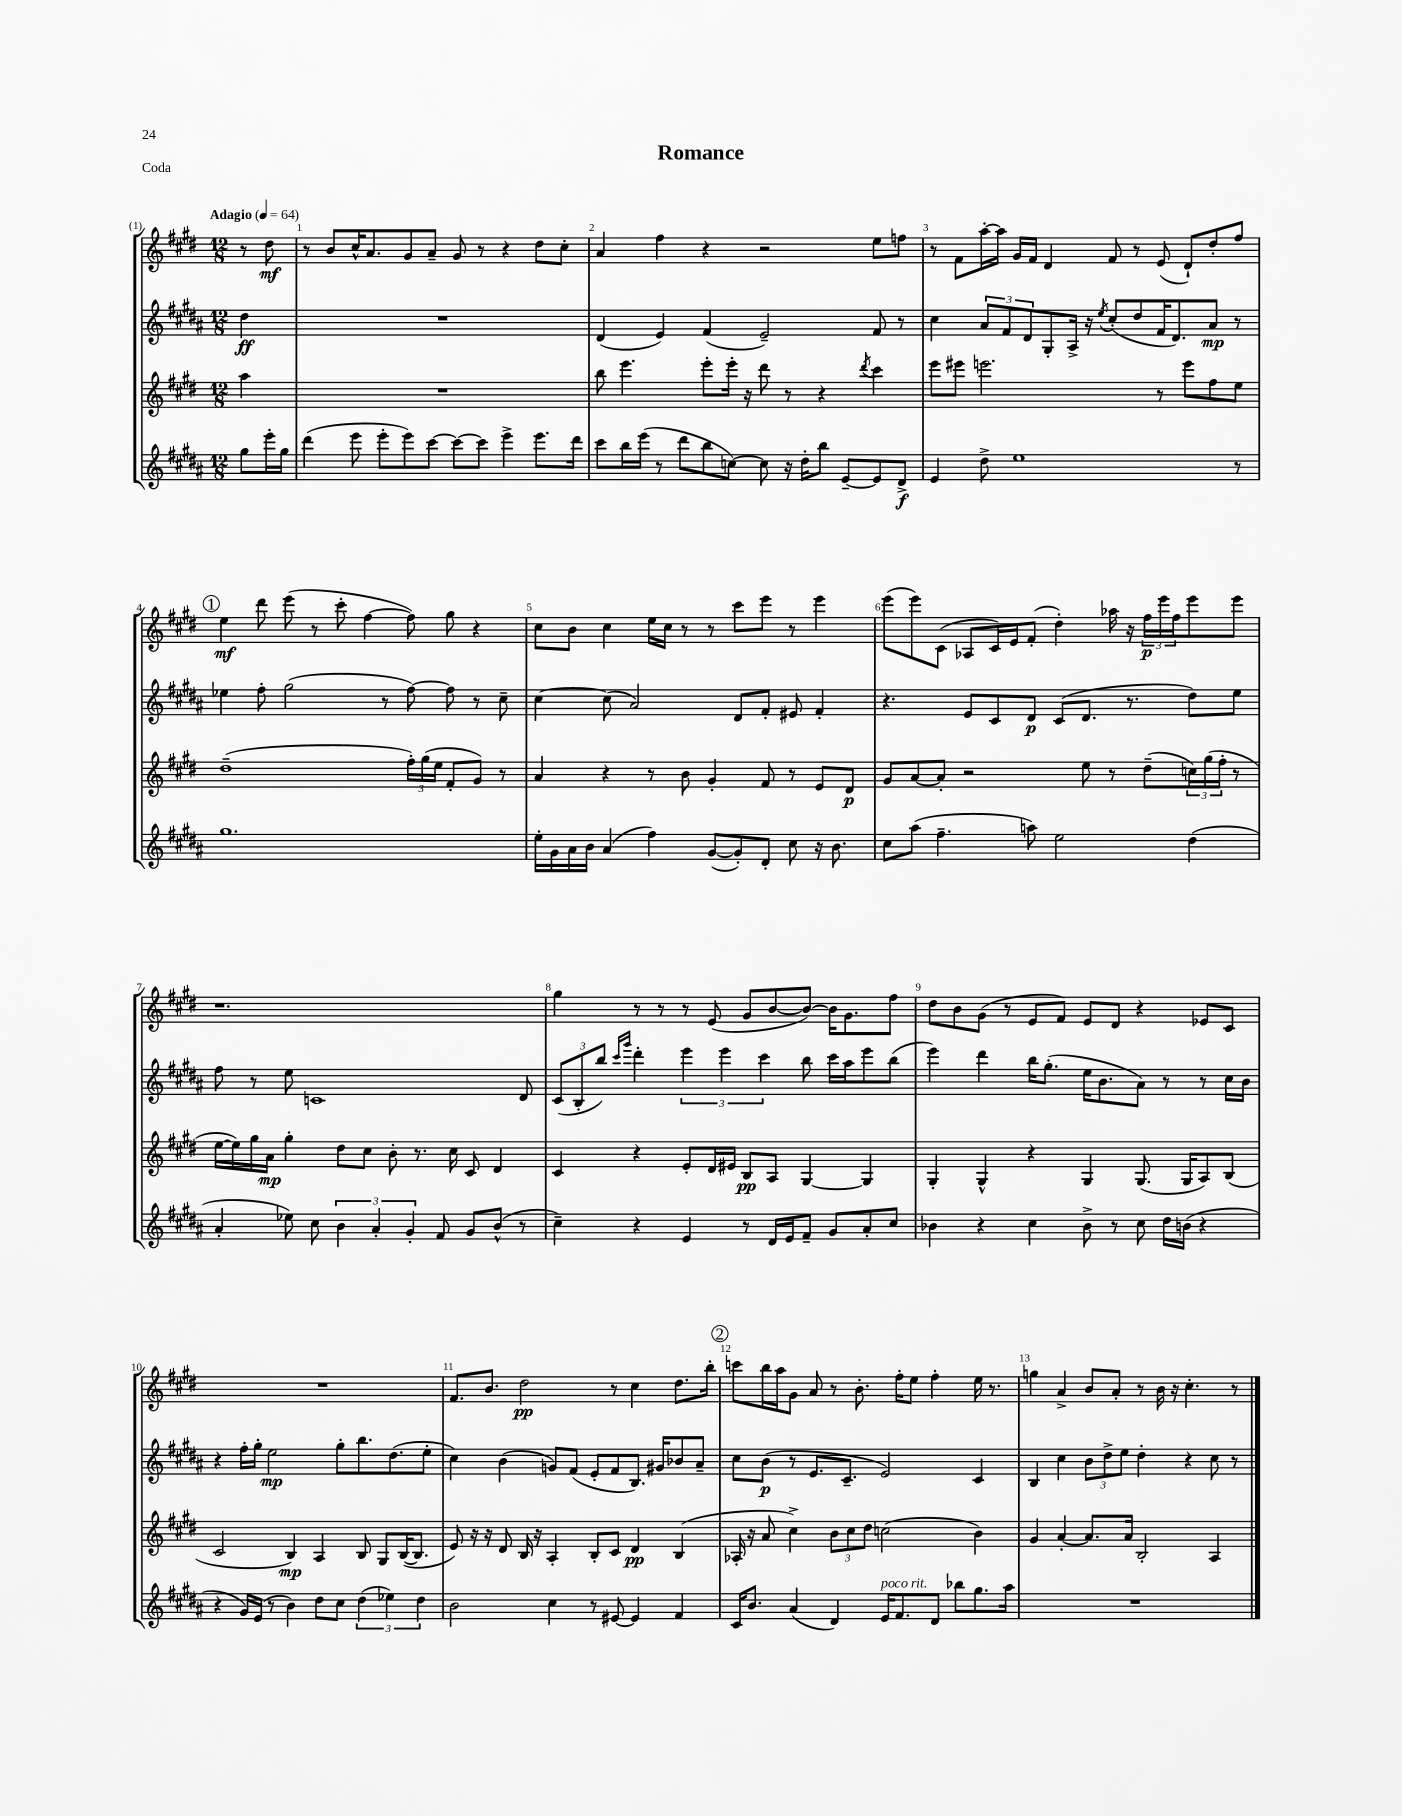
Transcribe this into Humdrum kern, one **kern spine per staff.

**kern	**dynam	**kern	**dynam	**kern	**dynam	**kern	**dynam
*part4	*part4	*part3	*part3	*part2	*part2	*part1	*part1
*staff4	*staff4	*staff3	*staff3	*staff2	*staff2	*staff1	*staff1
*clefG2	*	*clefG2	*	*clefG2	*	*clefG2	*
*k[f#c#g#d#a#]	*	*k[f#c#g#d#]	*	*k[f#c#g#d#a#]	*	*k[f#c#g#d#]	*
*M12/8	*	*M12/8	*	*M12/8	*	*M12/8	*
*MM64	*	*MM64	*	*MM64	*	*MM64	*
=	=	=	=	=	=	=	=
!	!	!	!	!	!	!LO:TX:a:B:t=Adagio	!
8gg#\L	.	4aa\	.	4dd#\	ff	8r	.
16eee'\L	.	.	.	.	.	8dd#\	mf
16gg#\JJ	.	.	.	.	.	.	.
=1	=1	=1	=1	=1	=1	=1	=1
(4ddd#\	.	1.r	.	1.r	.	8r	.
.	.	.	.	.	.	8b/L	.
8eee\	.	.	.	.	.	16cc#^^/K	.
.	.	.	.	.	.	8.a/	.
8eee'\L	.	.	.	.	.	.	.
8eee\)	.	.	.	.	.	8g#/	.
[8ccc#\J	.	.	.	.	.	8a~/J	.
8ccc#\L_	.	.	.	.	.	8g#/	.
8ccc#\J]	.	.	.	.	.	8r	.
4eee^\	.	.	.	.	.	4r	.
8.eee\L	.	.	.	.	.	8dd#\L	.
.	.	.	.	.	.	8cc#'\J	.
16ddd#\Jk	.	.	.	.	.	.	.
=2	=2	=2	=2	=2	=2	=2	=2
8ccc#\L	.	8bb\	.	(4d#/	.	4a/	.
16bb\L	.	4.eee\	.	.	.	.	.
(16eee\JJ	.	.	.	.	.	.	.
8r	.	.	.	4e/)	.	4ff#\	.
8ddd#\L	.	.	.	.	.	.	.
8bb\	.	8eee'\L	.	(4f#/	.	4r	.
[8ccn\J)	.	16eee'\Jk	.	.	.	.	.
.	.	16r	.	.	.	.	.
8cc\]	.	8ddd#\	.	2e~/)	.	2r	.
16r	.	8r	.	.	.	.	.
16dd#'\KL	.	.	.	.	.	.	.
8bb\J	.	4r	.	.	.	.	.
[8e~/L	.	.	.	.	.	.	.
.	.	8qddd#/	.	.	.	.	.
8e/]	.	4ccc#\	.	8f#/	.	8ee\L	.
8d#^/J	f	.	.	8r	.	8ffn\J	.
=3	=3	=3	=3	=3	=3	=3	=3
4e/	.	8eee\L	.	4cc#\	.	8r	.
.	.	8eee#X\J	.	.	.	8f#\L	.
8dd#^\	.	2.eeen\	.	12a#/L	.	[16aa'\L	.
.	.	.	.	.	.	16aa\JJ]	.
.	.	.	.	12f#/	.	.	.
1ee	.	.	.	.	.	16g#/LL	.
.	.	.	.	12d#/	.	.	.
.	.	.	.	.	.	16f#/JJ	.
.	.	.	.	8G#'/	.	4d#/	.
.	.	.	.	16A#^/Jk	.	.	.
.	.	.	.	16r	.	.	.
.	.	.	.	8qee/	.	.	.
.	.	.	.	(8cc#'/L	.	8f#/	.
.	.	.	.	8dd#/	.	8r	.
.	.	8r	.	16f#/K	.	(8e/	.
.	.	.	.	8.d#/)	.	.	.
.	.	8eee\L	.	.	.	8d#`/L)	.
.	.	8ff#\	.	8a#/J	mp	8dd#'/	.
8r	.	8ee\J	.	8r	.	8ff#/J	.
!!LO:LB:g=z
!!LO:REH:place=s1:t=1
=4	=4	=4	=4	=4	=4	=4	=4
1.gg#	.	(1dd#~	.	4ee-X\	.	4ee\	mf
.	.	.	.	8ff#'\	.	8ddd#\	.
.	.	.	.	(2gg#\	.	(8eee\	.
.	.	.	.	.	.	8r	.
.	.	.	.	.	.	8ccc#'\	.
.	.	.	.	.	.	[4ff#\	.
.	.	.	.	8r	.	.	.
.	.	24ff#'\LL)	.	[8ff#\)	.	8ff#\])	.
.	.	(24gg#\	.	.	.	.	.
.	.	24ee\JJ	.	.	.	.	.
.	.	8f#'/L	.	8ff#\]	.	8gg#\	.
.	.	8g#/J)	.	8r	.	4r	.
.	.	8r	.	8cc#~\	.	.	.
=5	=5	=5	=5	=5	=5	=5	=5
16ee'\LL	.	4a/	.	[4cc#\	.	8cc#\L	.
16g#\	.	.	.	.	.	.	.
16a#\	.	.	.	.	.	8b\J	.
16b\JJ	.	.	.	.	.	.	.
(4a#/	.	4r	.	(8cc#\]	.	4cc#\	.
.	.	.	.	2a#/)	.	.	.
4ff#\)	.	8r	.	.	.	16ee\LL	.
.	.	.	.	.	.	16cc#\JJ	.
.	.	8b\	.	.	.	8r	.
([8g#/L	.	4g#'/	.	.	.	8r	.
8g#'/])	.	.	.	8d#/L	.	8ccc#\L	.
8d#'/J	.	8f#/	.	8f#'/J	.	8eee\J	.
8cc#\	.	8r	.	8e#X/	.	8r	.
16r	.	8e/L	.	4f#'/	.	4eee\	.
8.b\	.	.	.	.	.	.	.
.	.	8d#/J	p	.	.	.	.
=6	=6	=6	=6	=6	=6	=6	=6
8cc#\L	.	8g#/L	.	4.r	.	(8eee\L	.
(8aa#\J	.	[8a/	.	.	.	8eee\)	.
4.ff#~\	.	8a'/J]	.	.	.	(8c#\J	.
.	.	2r	.	8e/L	.	8A-X/L	.
.	.	.	.	8c#/	.	16c#/L)	.
.	.	.	.	.	.	16e/J	.
8aan\)	.	.	.	8d#/J	p	(8f#'/J	.
2ee\	.	.	.	(8c#/L	.	4dd#'\)	.
.	.	8ee\	.	8.d#/J	.	.	.
.	.	8r	.	.	.	16aa-X\	.
.	.	.	.	8.r	.	16r	.
.	.	(8dd#~\L	.	.	.	24ff#\LL	p
.	.	.	.	.	.	24eee\	.
.	.	.	.	.	.	24ff#\J	.
(4dd#\	.	24ccn\L)	.	8dd#\L)	.	8eee\	.
.	.	(24gg#\	.	.	.	.	.
.	.	24ff#'\JJ	.	.	.	.	.
.	.	8r	.	8ee\J	.	8eee\J	.
!!LO:LB:g=z
=7	=7	=7	=7	=7	=7	=7	=7
4a#'/	.	[16ee\LL	.	8ff#\	.	1.r	.
.	.	16ee\])	.	.	.	.	.
.	.	16gg#\	.	8r	.	.	.
.	.	16a\JJ	mp	.	.	.	.
8ee-X\)	.	4gg#'\	.	8ee\	.	.	.
8cc#\	.	.	.	1cn	.	.	.
6b\	.	8dd#\L	.	.	.	.	.
.	.	8cc#\J	.	.	.	.	.
6a#'/	.	.	.	.	.	.	.
.	.	8b'\	.	.	.	.	.
6g#'/	.	.	.	.	.	.	.
.	.	8.r	.	.	.	.	.
8f#/	.	.	.	.	.	.	.
.	.	16cc#\	.	.	.	.	.
8g#/L	.	8c#/	.	.	.	.	.
(8b^^/J	.	4d#/	.	.	.	.	.
8r	.	.	.	8d#/	.	.	.
=8	=8	=8	=8	=8	=8	=8	=8
4cc#~\)	.	4c#/	.	(12c#/L	.	4gg#\	.
.	.	.	.	12B'/	.	.	.
.	.	.	.	12bb/J)	.	.	.
.	.	.	.	16qqccc#/LL	.	.	.
.	.	.	.	16qqggg#/JJ	.	.	.
4r	.	4r	.	4ddd#'\	.	8r	.
.	.	.	.	.	.	8r	.
4e/	.	8e'/L	.	6eee\	.	8r	.
.	.	16d#/L	.	.	.	(8e/	.
.	.	.	.	6eee\	.	.	.
.	.	16e#X/JJ	.	.	.	.	.
8r	.	8B/L	pp	.	.	8g#/L	.
.	.	.	.	6ccc#\	.	.	.
16d#/LL	.	8A/J	.	.	.	[8b/	.
16e/J	.	.	.	.	.	.	.
8f#~/J	.	[4G#/	.	8bb\	.	8b/J_)	.
8g#/L	.	.	.	16ccc#\LL	.	16b\KL]	.
.	.	.	.	16aa#\J	.	8.g#\	.
8a#'/	.	4G#/]	.	8eee\	.	.	.
8cc#/J	.	.	.	(8bb\J	.	8ff#\J	.
=9	=9	=9	=9	=9	=9	=9	=9
4b-X\	.	4G#'/	.	4eee\)	.	8dd#\L	.
.	.	.	.	.	.	8b\	.
4r	.	4G#^^/	.	4ddd#\	.	(8g#\J	.
.	.	.	.	.	.	8r	.
4cc#\	.	4r	.	16bb\KL	.	8e/L	.
.	.	.	.	(8.gg#'\J	.	.	.
.	.	.	.	.	.	8f#/J)	.
8b-^\	.	4G#/	.	16ee\KL	.	8e/L	.
.	.	.	.	8.b\	.	.	.
8r	.	.	.	.	.	8d#/J	.
8cc#\	.	(8.G#/	.	8a#\J)	.	4r	.
16dd#\LL	.	.	.	8r	.	.	.
(16bn\JJ	.	16G#/KL	.	.	.	.	.
4r	.	8A/)	.	8r	.	8e-X/L	.
.	.	(8B/J	.	16cc#\LL	.	8c#/J	.
.	.	.	.	16b\JJ	.	.	.
!!LO:LB:g=z
=10	=10	=10	=10	=10	=10	=10	=10
4r	.	2c#/	.	4r	.	1.r	.
16g#/LL)	.	.	.	16ff#'\LL	.	.	.
(16e/JJ	.	.	.	16gg#'\JJ	.	.	.
8r	.	.	.	2ee\	mp	.	.
4b\)	.	4B/)	mp	.	.	.	.
8dd#\L	.	4A/	.	.	.	.	.
8cc#\J	.	.	.	8gg#'\L	.	.	.
(6dd#\	.	8B/	.	8.bb\	.	.	.
.	.	8G#/L	.	.	.	.	.
6ee-X\)	.	.	.	.	.	.	.
.	.	.	.	(8.dd#\	.	.	.
.	.	([16B/K	.	.	.	.	.
.	.	8.B/J]	.	.	.	.	.
6dd#\	.	.	.	.	.	.	.
.	.	.	.	8ee'\J	.	.	.
=11	=11	=11	=11	=11	=11	=11	=11
2b\	.	8e/)	.	4cc#\)	.	8.f#/L	.
.	.	16r	.	.	.	.	.
.	.	16r	.	.	.	8.b/J	.
.	.	8d#/	.	(4b\	.	.	.
.	.	16B/	.	.	.	2dd#\	pp
.	.	16r	.	.	.	.	.
4cc#\	.	4A'/	.	8gn/L)	.	.	.
.	.	.	.	(8f#/J	.	.	.
8r	.	8B'/L	.	8e'/L	.	.	.
[8e#X/	.	8c#/J	.	8f#/	.	8r	.
4e#/]	.	4d#/	pp	8.B/J)	.	4cc#\	.
.	.	.	.	16g#X/KL	.	.	.
4f#/	.	(4B/	.	8b-X/	.	8.dd#\L	.
.	.	.	.	8a#~/J	.	.	.
.	.	.	.	.	.	16bb'\Jk	.
!!LO:REH:place=s1:t=2
=12	=12	=12	=12	=12	=12	=12	=12
16c#/KL	.	16A-X'/	.	8cc#\L	.	8cccn\L	.
8.b/J	.	16r	.	.	.	.	.
.	.	8a/	.	(8b\J	p	16bb\L	.
.	.	.	.	.	.	16aa\J	.
(4a#/	.	4cc#^\)	.	8r	.	8g#\J	.
.	.	.	.	8.e/L	.	8a/	.
4d#/)	.	12b\L	.	.	.	8r	.
.	.	.	.	8.c#~/J	.	.	.
.	.	12cc#\	.	.	.	.	.
.	.	.	.	.	.	8.b'\	.
.	.	12dd#\J	.	.	.	.	.
!LO:TX:a:i:t=poco rit.	!	!	!	!	!	!	!
16e/KL	.	(2ccn\	.	2e/)	.	.	.
8.f#/	.	.	.	.	.	16ff#'\KL	.
.	.	.	.	.	.	8ee\J	.
8d#/J	.	.	.	.	.	4ff#'\	.
8bb-X\L	.	.	.	.	.	.	.
8.gg#\	.	4b\)	.	4c#/	.	16ee\	.
.	.	.	.	.	.	8.r	.
16aa#\Jk	.	.	.	.	.	.	.
=13	=13	=13	=13	=13	=13	=13	=13
1.r	.	4g#/	.	4B/	.	4ggn\	.
.	.	[4a'/	.	4cc#\	.	4a^/	.
.	.	8.a/L]	.	12b\L	.	8b/L	.
.	.	.	.	12dd#^\	.	.	.
.	.	.	.	.	.	8a'/J	.
.	.	.	.	12ee\J	.	.	.
.	.	16a/Jk	.	.	.	.	.
.	.	2B'/	.	4dd#'\	.	8r	.
.	.	.	.	.	.	16b\	.
.	.	.	.	.	.	16r	.
.	.	.	.	4r	.	4.cc#'\	.
.	.	4A/	.	8cc#\	.	.	.
.	.	.	.	8r	.	8r	.
==	==	==	==	==	==	==	==
*-	*-	*-	*-	*-	*-	*-	*-
